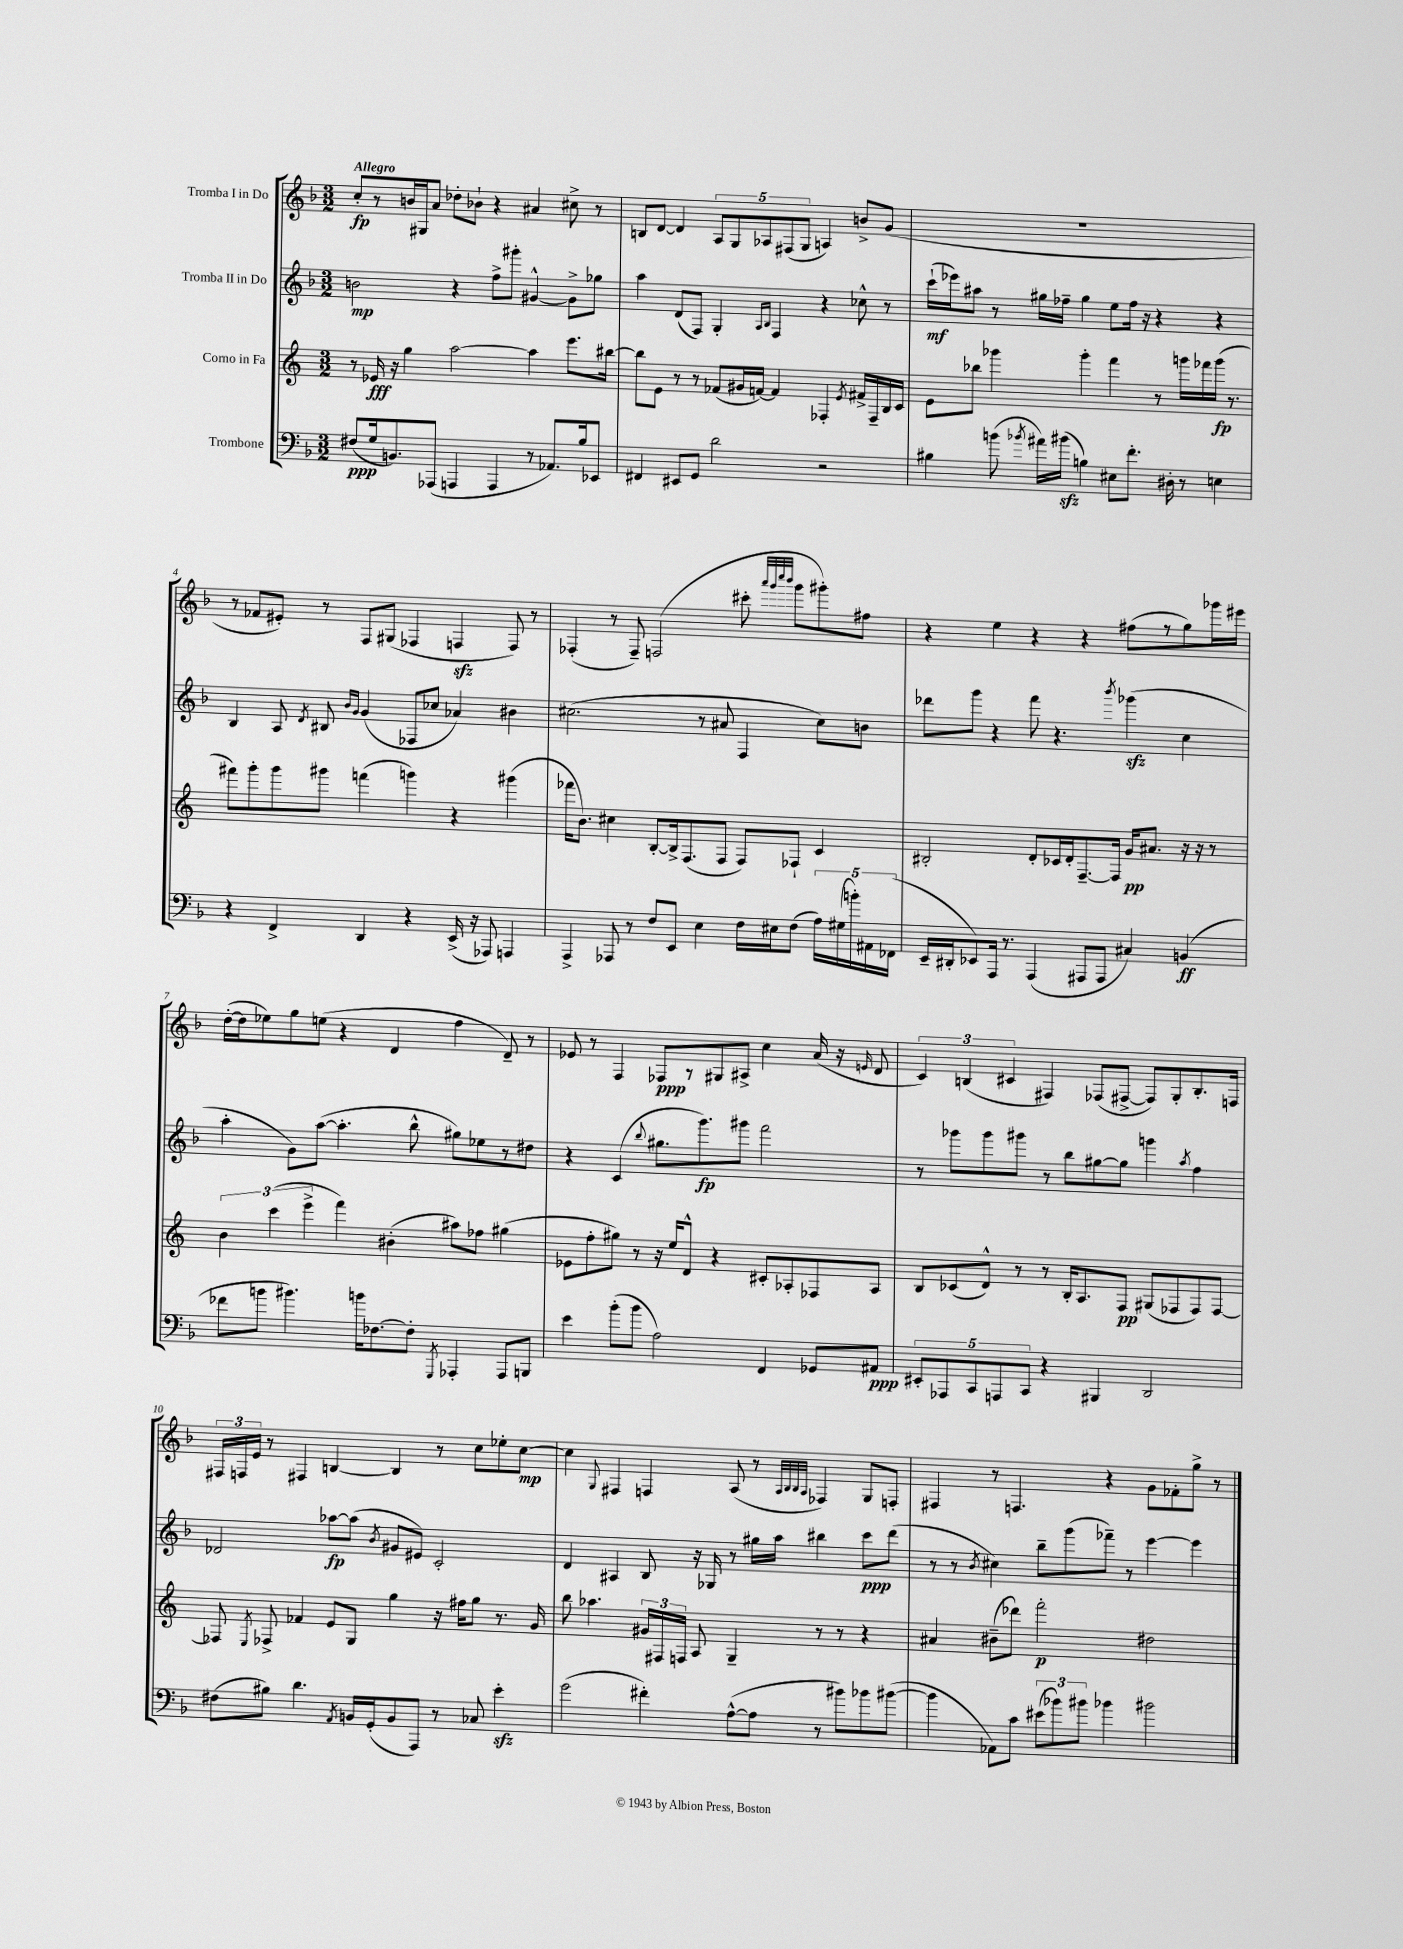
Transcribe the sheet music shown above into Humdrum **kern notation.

**kern	**dynam	**kern	**dynam	**kern	**dynam	**kern	**dynam
*part4	*part4	*part3	*part3	*part2	*part2	*part1	*part1
*staff4	*staff4	*staff3	*staff3	*staff2	*staff2	*staff1	*staff1
*I"Trombone	*	*I"Corno in Fa	*	*I"Tromba II in Do	*	*I"Tromba I in Do	*
*clefF4	*	*clefG2	*	*clefG2	*	*clefG2	*
*k[b-]	*	*k[]	*	*k[b-]	*	*k[b-]	*
*M3/2	*	*M3/2	*	*M3/2	*	*M3/2	*
=1	=1	=1	=1	=1	=1	=1	=1
!	!	!	!	!	!	!LO:TX:a:B:t=Allegro	!
(8F#X/L	ppp	8r	.	2bn\	mp	8cc'/L	fp
16G/k	.	16e-X/	fff	.	.	8r	.
8.BBn/)	.	16r	.	.	.	.	.
.	.	4gg\	.	.	.	16bn/L	.
.	.	.	.	.	.	16G#X/J	.
(8AAA-X/J	.	.	.	.	.	8a/J	.
4AAAn/	.	[2aa\	.	4r	.	8dd-X'\L	.
.	.	.	.	.	.	8b-X`\J	.
4AAA/	.	.	.	8ff^\L	.	4r	.
.	.	.	.	8ggg#X'\J	.	.	.
8r	.	4aa\]	.	[4g#X^^/	.	4a#X/	.
8.AA-X/L)	.	.	.	.	.	.	.
.	.	8.eee\L	.	8g#^\L]	.	8cc#X^\	.
16B-/k	.	.	.	.	.	.	.
8EE-X/J	.	.	.	8gg-X\J	.	8r	.
.	.	[16bb#X\Jk	.	.	.	.	.
=2	=2	=2	=2	=2	=2	=2	=2
4FF#X/	.	8bb#\L]	.	4aa\	.	8Bn/L	.
.	.	8e\J	.	.	.	[8d/J	.
8EE#X/L	.	8r	.	(8d/L	.	4d/]	.
8GG/J	.	8r	.	8F/J)	.	.	.
2d\	.	(8f-X/L	.	4G'/	.	10A/L	.
.	.	.	.	.	.	10G/	.
.	.	16g#X/L	.	.	.	.	.
.	.	[16fn/JJ)	.	.	.	.	.
.	.	.	.	.	.	10A-X/	.
.	.	.	.	16qqA/LL	.	.	.
.	.	.	.	16qqB-/JJ	.	.	.
.	.	4f/]	.	4F/	.	.	.
.	.	.	.	.	.	(10F#X/	.
.	.	.	.	.	.	10G/J	.
2r	.	4F-X'/	.	4r	.	4An/)	.
.	.	8qe/	.	.	.	.	.
.	.	16f#X^/LL	.	8cc-X^^\	.	8bn^/L	.
.	.	16F-~/	.	.	.	.	.
.	.	16B/	.	8r	.	(8g/J	.
.	.	16c/JJ	.	.	.	.	.
=3	=3	=3	=3	=3	=3	=3	=3
4B#X\	.	8e\L	.	(16ccc`\LL	mf	1.r	.
.	.	.	.	16eee-X\J)	.	.	.
.	.	8bb-X\J	.	8aa#X\J	.	.	.
(8bn\	.	4ggg-X\	.	8r	.	.	.
8qb-X/	.	.	.	.	.	.	.
16a#X\LL)	.	.	.	16gg#X\LL	.	.	.
(16b#Xzz\JJ	.	.	.	16ff-X~\JJ	.	.	.
4Bn\)	.	4ggg-'\	.	4gg#\	.	.	.
8E#X\L	.	4fff\	.	8ee\L	.	.	.
8.f'\J	.	.	.	16ff-\Jk	.	.	.
.	.	.	.	16r	.	.	.
.	.	8r	.	4r	.	.	.
16D#X'\	.	.	.	.	.	.	.
8r	.	16gggn\LL	.	.	.	.	.
.	.	16fff-X\	.	.	.	.	.
4En\	.	(16ggg\JJ	fp	4r	.	.	.
.	.	8.r	.	.	.	.	.
!!LO:LB:g=z
=4	=4	=4	=4	=4	=4	=4	=4
4r	.	8fff#X\L)	.	4B-/	.	8r	.
.	.	8ggg'\	.	.	.	8f-X/L	.
4FF^/	.	8ggg\	.	8A/	.	8e#X'/J)	.
.	.	.	.	8qd/	.	.	.
.	.	8ggg#X\J	.	8B#X/	.	8r	.
.	.	.	.	16qqb-/LL	.	.	.
.	.	.	.	16qqg/JJ	.	.	.
4DD/	.	(4fffn\	.	(4g/	.	8F/L	.
.	.	.	.	.	.	(8G#X/J	.
4r	.	4gggn\)	.	8F-X/L	.	4F-X/	.
.	.	.	.	8cc-X/J	.	.	.
(16EE^/	.	4r	.	4a-X/)	.	4Fnzz/	.
16r	.	.	.	.	.	.	.
8AAA-X/)	.	.	.	.	.	.	.
4AAAn/	.	(4ggg#X\	.	4b#X\	.	8F/)	.
.	.	.	.	.	.	8r	.
=5	=5	=5	=5	=5	=5	=5	=5
4AAA^/	.	16fff-X\KL	.	(2.cc#X\	.	(4F-X'/	.
.	.	8.b\J)	.	.	.	.	.
8AAA-X/	.	4cc#X\	.	.	.	8r	.
8r	.	.	.	.	.	8F-~/)	.
8F/L	.	[8B'/L	.	.	.	(2Fn/	.
8EE/J	.	16B^/k]	.	.	.	.	.
.	.	(8.F/	.	.	.	.	.
4E\	.	.	.	8r	.	.	.
.	.	8F/J	.	8a#X/	.	.	.
16F\LL	.	8F/L)	.	4F/	.	8ccc#X'\	.
16E#X\J	.	.	.	.	.	.	.
.	.	.	.	.	.	32qqaaa/LLL	.
.	.	.	.	.	.	32qqggg/	.
.	.	.	.	.	.	32qqcccc/	.
.	.	.	.	.	.	32qqbbb-/JJJ	.
(8F\J	.	8F-X`/J	.	.	.	8ggg\L	.
20A\LL)	.	4c/	.	8cc#\L)	.	8ggg#X'\)	.
(20G#X\	.	.	.	.	.	.	.
20bn'\)	.	.	.	.	.	.	.
.	.	.	.	8bn\J	.	8ff#X\J	.
20AA#X\	.	.	.	.	.	.	.
(20FF-X\JJ	.	.	.	.	.	.	.
=6	=6	=6	=6	=6	=6	=6	=6
16EE~/LL	.	2B#X'/	.	8ddd-X\L	.	4r	.
16DD#X'/J	.	.	.	.	.	.	.
8EE-X/)	.	.	.	8ggg\J	.	.	.
16AAA/Jk	.	.	.	4r	.	4ee\	.
8.r	.	.	.	.	.	.	.
(4AAA/	.	8d'/L	.	8fff\	.	4r	.
.	.	16c-X/L	.	4.r	.	.	.
.	.	16d'/J	.	.	.	.	.
8AAA#X/L	.	[8.F~/	.	.	.	4r	.
8AAA#/J	.	.	.	.	.	.	.
.	.	16F/Jk]	.	.	.	.	.
.	.	.	.	8qbbb-/	.	.	.
4C#X/)	.	16g/KL	pp	(4ggg-Xzz\	.	(8ff#X\L	.
.	.	8.a#X/J	.	.	.	.	.
.	.	.	.	.	.	8r	.
(4BBn/	ff	16r	.	4cc\	.	8gg\)	.
.	.	16r	.	.	.	.	.
.	.	8r	.	.	.	16ggg-X\L	.
.	.	.	.	.	.	16eee#X\JJ	.
!!LO:LB:g=z
=7	=7	=7	=7	=7	=7	=7	=7
8f-X\L	.	6b\	.	4aa'\	.	([16dd'\LL	.
.	.	.	.	.	.	16dd\J]	.
8bn\J	.	.	.	.	.	8ee-X\)	.
.	.	(6ccc\	.	.	.	.	.
4.b#X\)	.	.	.	8g\L)	.	8gg\	.
.	.	6eee^\	.	.	.	.	.
.	.	.	.	([8aa\J	.	(8een\J	.
.	.	4fff\)	.	4.aa'\]	.	4r	.
16bn\KL	.	.	.	.	.	.	.
[8.F-X\	.	.	.	.	.	.	.
.	.	(4b#X'\	.	.	.	4d/	.
8F-'\J]	.	.	.	8bb-^^\	.	.	.
8qGGG/	.	.	.	.	.	.	.
4AAA-X'/	.	8aa#X\L)	.	8gg#X\L)	.	4ff\	.
.	.	8ff-X\J	.	8ee-X\	.	.	.
8AAA-/L	.	(4gg#X\	.	8r	.	8d~/)	.
8BBBn/J	.	.	.	8dd#X\J	.	8r	.
=8	=8	=8	=8	=8	=8	=8	=8
4e\	.	8e-X\L	.	4r	.	8e-X/	.
.	.	8ff'\	.	.	.	8r	.
(8b-'\L	.	8gg#X\J)	.	(4c/	.	4F/	.
8b-\J	.	8r	.	.	.	.	.
.	.	.	.	8qqbb-/	.	.	.
2A\)	.	16r	.	8.gg#X\L	.	8F-X/L	ppp
.	.	16ee/KL	.	.	.	.	.
.	.	8d^^/J	.	.	.	8r	.
.	.	.	.	8.ggg\)	fp	.	.
.	.	4r	.	.	.	8G#X/	.
.	.	.	.	8ggg#X\J	.	8A#X^/J	.
4FF/	.	8c#X'/L	.	2fff\	.	4cc\	.
.	.	8A-X'/	.	.	.	.	.
8GG-X/L	.	8F-X/	.	.	.	(16a/	.
.	.	.	.	.	.	16r	.
.	.	.	.	.	.	16qqen/	.
8AA#X/J	ppp	8A-/J	.	.	.	8d/	.
=9	=9	=9	=9	=9	=9	=9	=9
10EE#X'/L	.	8B/L	.	8r	.	6c/)	.
10AAA-X/	.	.	.	.	.	.	.
.	.	(8c-X/	.	8ggg-X\L	.	.	.
.	.	.	.	.	.	(6Bn/	.
10CC/	.	.	.	.	.	.	.
.	.	8d^^/J)	.	8ggg-\	.	.	.
10AAAn/	.	.	.	.	.	.	.
.	.	.	.	.	.	6c#X/	.
.	.	8r	.	8ggg#X\J	.	.	.
10CC/J	.	.	.	.	.	.	.
4r	.	8r	.	8r	.	4F#X/)	.
.	.	16B'/KL	.	8bb-\L	.	.	.
.	.	8.A/	.	.	.	.	.
4BBB#X/	.	.	.	[8gg#X\	.	(8F-X/L	.
.	.	8F/J	pp	8gg#\J]	.	[8F#X^/J	.
2DD/	.	(8G#X/L	.	4gggn\	.	8F#/L])	.
.	.	8F-X/	.	.	.	8G'/	.
.	.	.	.	8qaa/	.	.	.
.	.	8F-/)	.	4ff\	.	8.B'/	.
.	.	[8F-/J	.	.	.	.	.
.	.	.	.	.	.	16Fn/Jk	.
!!LO:LB:g=z
=10	=10	=10	=10	=10	=10	=10	=10
(8F#X\L	.	8F-X/]	.	2d-X/	.	24F#X/LL	.
.	.	.	.	.	.	24Fn/	.
.	.	.	.	.	.	24e/JJ	.
.	.	8qE/	.	.	.	.	.
8B#X\J)	.	8F-X^/	.	.	.	8r	.
4.d\	.	4f-X/	.	.	.	4F#X/	.
.	.	8e/L	.	[8aa-X\L	fp	[4Bn/	.
8qAA/	.	.	.	.	.	.	.
16BBn/LL	.	8G/J	.	(8aa-\J]	.	.	.
(16GG'/J	.	.	.	.	.	.	.
.	.	.	.	8qb-/	.	.	.
8BB/	.	4gg\	.	8g#X/L	.	4B/]	.
8AAA/J)	.	.	.	8e#X/J)	.	.	.
8r	.	16r	.	2c'/	.	8r	.
.	.	16ff#X\KL	.	.	.	.	.
8C-X/	.	8gg\J	.	.	.	8cc\L	.
4ezz'\	.	8.r	.	.	.	8ee-X'\	.
.	.	.	.	.	.	[8cc\J	mp
.	.	16g/	.	.	.	.	.
=11	=11	=11	=11	=11	=11	=11	=11
(2g\	.	8bb\	.	4d/	.	4cc\]	.
.	.	4.aa-X\	.	.	.	.	.
.	.	.	.	.	.	8qqG/	.
.	.	.	.	4A#X/	.	4F#X/	.
4f#X'\)	.	24g#X/LL	.	8B-/	.	4Fn/	.
.	.	24F#X/	.	.	.	.	.
.	.	24Fn/JJ	.	.	.	.	.
.	.	8A/	.	16r	.	.	.
.	.	.	.	16G-X/	.	.	.
([8A^^\L	.	4G~/	.	8r	.	(8A/	.
8A\J]	.	.	.	16gg#X\LL	.	8r	.
.	.	.	.	16aa\JJ	.	.	.
.	.	.	.	.	.	32qqA/LLL	.
.	.	.	.	.	.	32qqB-/	.
.	.	.	.	.	.	32qqB-/	.
.	.	.	.	.	.	32qqA/JJJ	.
8r	.	8r	.	4bb#X\	.	4F-X/)	.
8b#X\L)	.	8r	.	.	.	.	.
8b-X\	.	4r	.	8ccc\L	ppp	8G/L	.
([8b#X\J	.	.	.	(8ddd\J	.	8Fn'/J	.
=12	=12	=12	=12	=12	=12	=12	=12
4b#\]	.	4a#X/	.	8r	.	4F#X/	.
.	.	.	.	8r	.	.	.
.	.	.	.	8qb-/	.	.	.
8AA-X\L)	.	(8b#X~\L	.	4cc#X\)	.	8r	.
8c\J	.	8ddd-X\J)	.	.	.	4.Fn/	.
(12e#X\L	.	2fff'\	p	8bb-~\L	.	.	.
12b-X\)	.	.	.	.	.	.	.
.	.	.	.	(8ggg\	.	.	.
12b#X\J	.	.	.	.	.	.	.
4b-X\	.	.	.	8fff-X~\J)	.	4r	.
.	.	.	.	8r	.	.	.
2b#X\	.	2dd#X\	.	[4eee\	.	8g\L	.
.	.	.	.	.	.	8f-X'\	.
.	.	.	.	4eee\]	.	8gg^\J	.
.	.	.	.	.	.	8r	.
==	==	==	==	==	==	==	==
*-	*-	*-	*-	*-	*-	*-	*-
